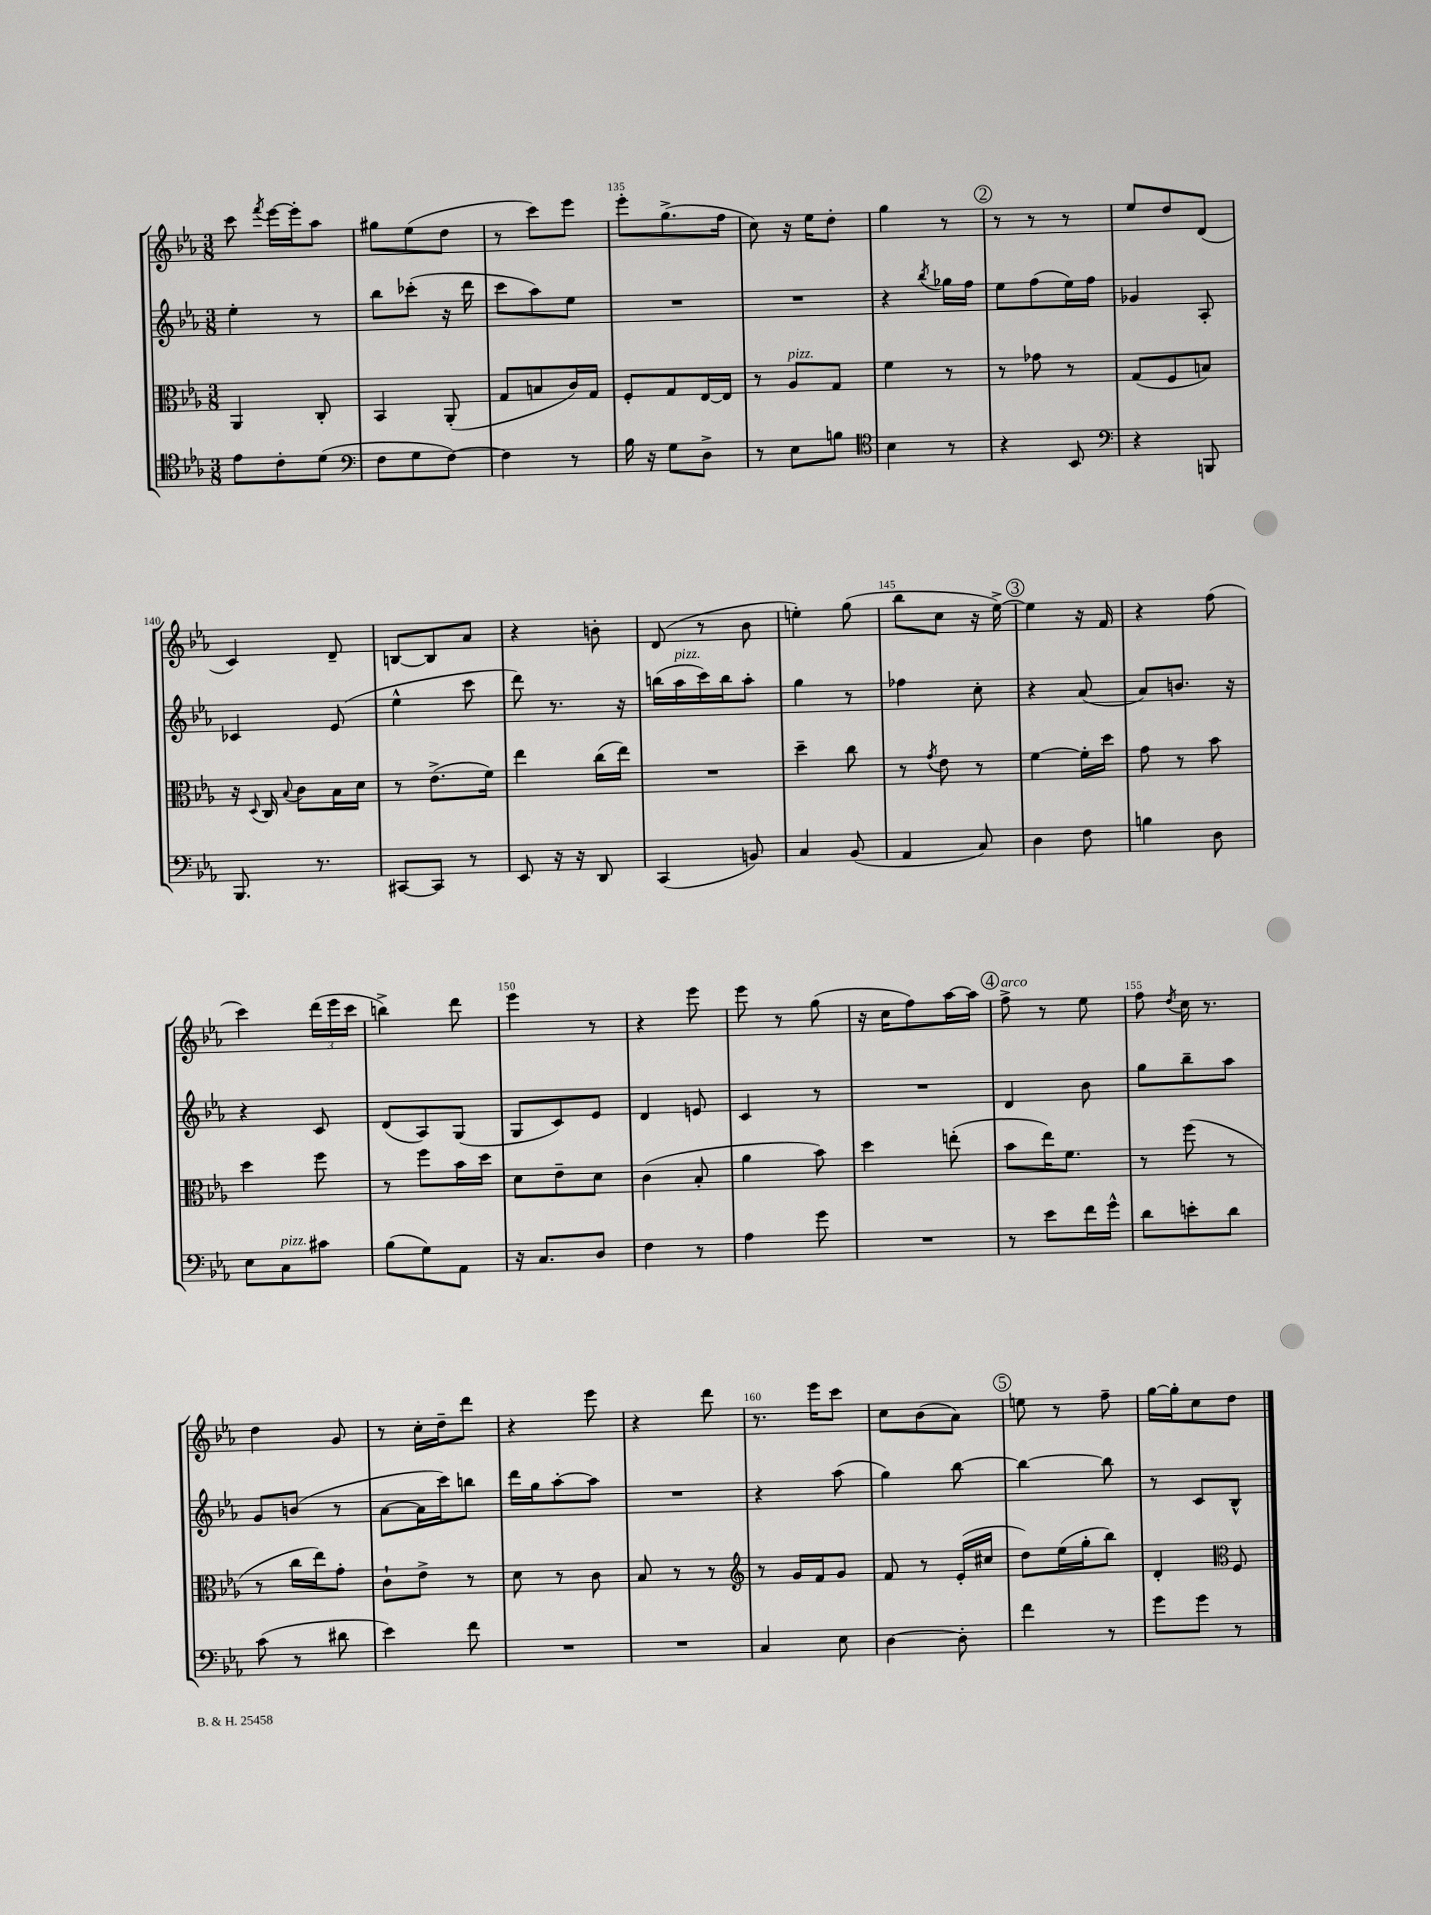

**kern	**kern	**kern	**kern
*staff4	*staff3	*staff2	*staff1
*clefC4	*clefC3	*clefG2	*clefG2
*k[b-e-a-]	*k[b-e-a-]	*k[b-e-a-]	*k[b-e-a-]
*M3/8	*M3/8	*M3/8	*M3/8
8e-	4AA-	4ee-'	8ccc
.	.	.	8qfff
8c'	.	.	[16eee-
.	.	.	16eee-']
(8d	8C'	8r	8aa-
=	=	=	=
*clefF4	*	*	*
8F	4BB-	8bb-	8gg#
8G	.	(8ccc-'	(8ee-
[8F)	(8AA-'	16r	8dd
.	.	16ddd	.
=	=	=	=
4F]	8G	8ccc	8r
.	8B	8aa-)	8ccc)
8r	16c)	8ee-	8eee-
.	16G	.	.
=	=	=	=
16B-	8F'	4.r	8eee-'
16r	.	.	.
8G	8G	.	(8.gg^
8D^	[16E-	.	.
.	16E-]	.	16ff
=	=	=	=
8r	8r	4.r	8cc)
8E-	8A-	.	16r
.	.	.	16ee-
8B	8G	.	8dd'
=	=	=	=
*clefC4	*	*	*
4B-	4f	4r	4gg
.	.	8qbb-	.
8r	8r	16gg-	8r
.	.	16ff	.
=	=	=	=
4r	8r	8ee-	8r
.	8g-	(8ff	8r
8BB-	8r	16ee-)	8r
.	.	16ff	.
=	=	=	=
*clefF4	*	*	*
4r	(8G	4g-	8ee-
.	8F	.	8dd
8BBB	8B)	8A-'	(8d
=	=	=	=
8.BBB-	16r	4c-	4c)
.	8qqD	.	.
.	16C	.	.
.	8qqB-	.	.
.	8c	.	.
8.r	.	.	.
.	16B-	(8e-	8d~
.	16d	.	.
=	=	=	=
[8CC#	8r	4ee-^^	[8B
8CC#]	(8.e-^	.	8B]
8r	.	8ccc	8a-
.	16f)	.	.
=	=	=	=
8EE-	4ee-	8ddd)	4r
16r	.	8.r	.
16r	.	.	.
8DD	(16cc	.	8b'
.	16ee-)	16r	.
=	=	=	=
(4CC	4.r	(16bb	(8d
.	.	16aa-	.
.	.	16ccc)	8r
.	.	16bb	.
8BB)	.	8aa-'	8b-
=	=	=	=
4C	4dd~	4gg	4ee')
(8BB-	8cc	8r	(8gg
=	=	=	=
4AA-	8r	4ff-	8bb-
.	8qg	.	.
.	8e-	.	8cc
8C)	8r	8cc'	16r
.	.	.	[16ee-^)
=	=	=	=
4D	[4f	4r	4ee-]
8F	16f']	(8a-	16r
.	16dd	.	16f
=	=	=	=
4B	8g	8a-)	4r
.	8r	8.b	.
8D	8b-	.	(8ff
.	.	16r	.
=	=	=	=
8E-	4dd	4r	4ccc)
8C	.	.	.
8c#	8ff	8c	(24ddd
.	.	.	24eee-
.	.	.	24ccc
=	=	=	=
(8B-	8r	(8d	4bb^)
8G)	8ff	8A-)	.
8AA-	16b-	(8G	8ddd
.	16dd	.	.
=	=	=	=
16r	8d	8G	4eee-
8.C	.	.	.
.	8e-~	8c)	.
8D	8d	8e-	8r
=	=	=	=
4F	(4c	4d	4r
8r	8B-'	8e	8eee-
=	=	=	=
4A-	4a-	4c	8eee-
.	.	.	8r
8g	8b-)	8r	(8gg
=	=	=	=
4.r	4dd	4.r	16r
.	.	.	16cc
.	.	.	8ff)
.	(8ee'	.	[16aa-
.	.	.	16aa-]
=	=	=	=
8r	8b-	4d	8ff^
8e-	16ee-)	.	8r
.	8.f	.	.
16f	.	8b-	8ee-
16g^^	.	.	.
=	=	=	=
8d	8r	8gg	8ff
.	.	.	8qdd
8e'	(8ff	8bb-~	16cc
.	.	.	8.r
8d	8r	8aa-	.
=	=	=	=
(8c	8r	8g	4dd
8r	16cc	(8b	.
.	16ee-)	.	.
8d#	8g'	8r	8g
=	=	=	=
4e-)	8c`	[8a-	8r
.	8e-^	16a-]	16cc'
.	.	16ccc)	16dd~
8f	8r	8bb	8ddd
=	=	=	=
4.r	8d	16ddd	4r
.	.	16gg	.
.	8r	[8aa-'	.
.	8c	8aa-]	8eee-
=	=	=	=
4.r	8B-	4.r	4r
.	8r	.	.
.	8r	.	8ddd
=	=	=	=
*	*clefG2	*	*
4C	8r	4r	8.r
.	16g	.	.
.	16f	.	16eee-
8E-	8g	(8aa-	8ccc
=	=	=	=
[4D	8f	4gg)	8cc
.	8r	.	(8b-
8D']	(16e-'	[8bb-	8a-)
.	16cc#	.	.
=	=	=	=
4f	8dd)	4bb-_	8ee
.	(16ee-	.	8r
.	16gg'	.	.
8r	8bb-)	8bb-]	8ff~
=	=	=	=
8g	4d'	8r	[16gg
.	.	.	16gg']
8g	.	8c	8cc
*	*clefC3	*	*
8r	8F	8B-^^	8dd
==	==	==	==
*-	*-	*-	*-
